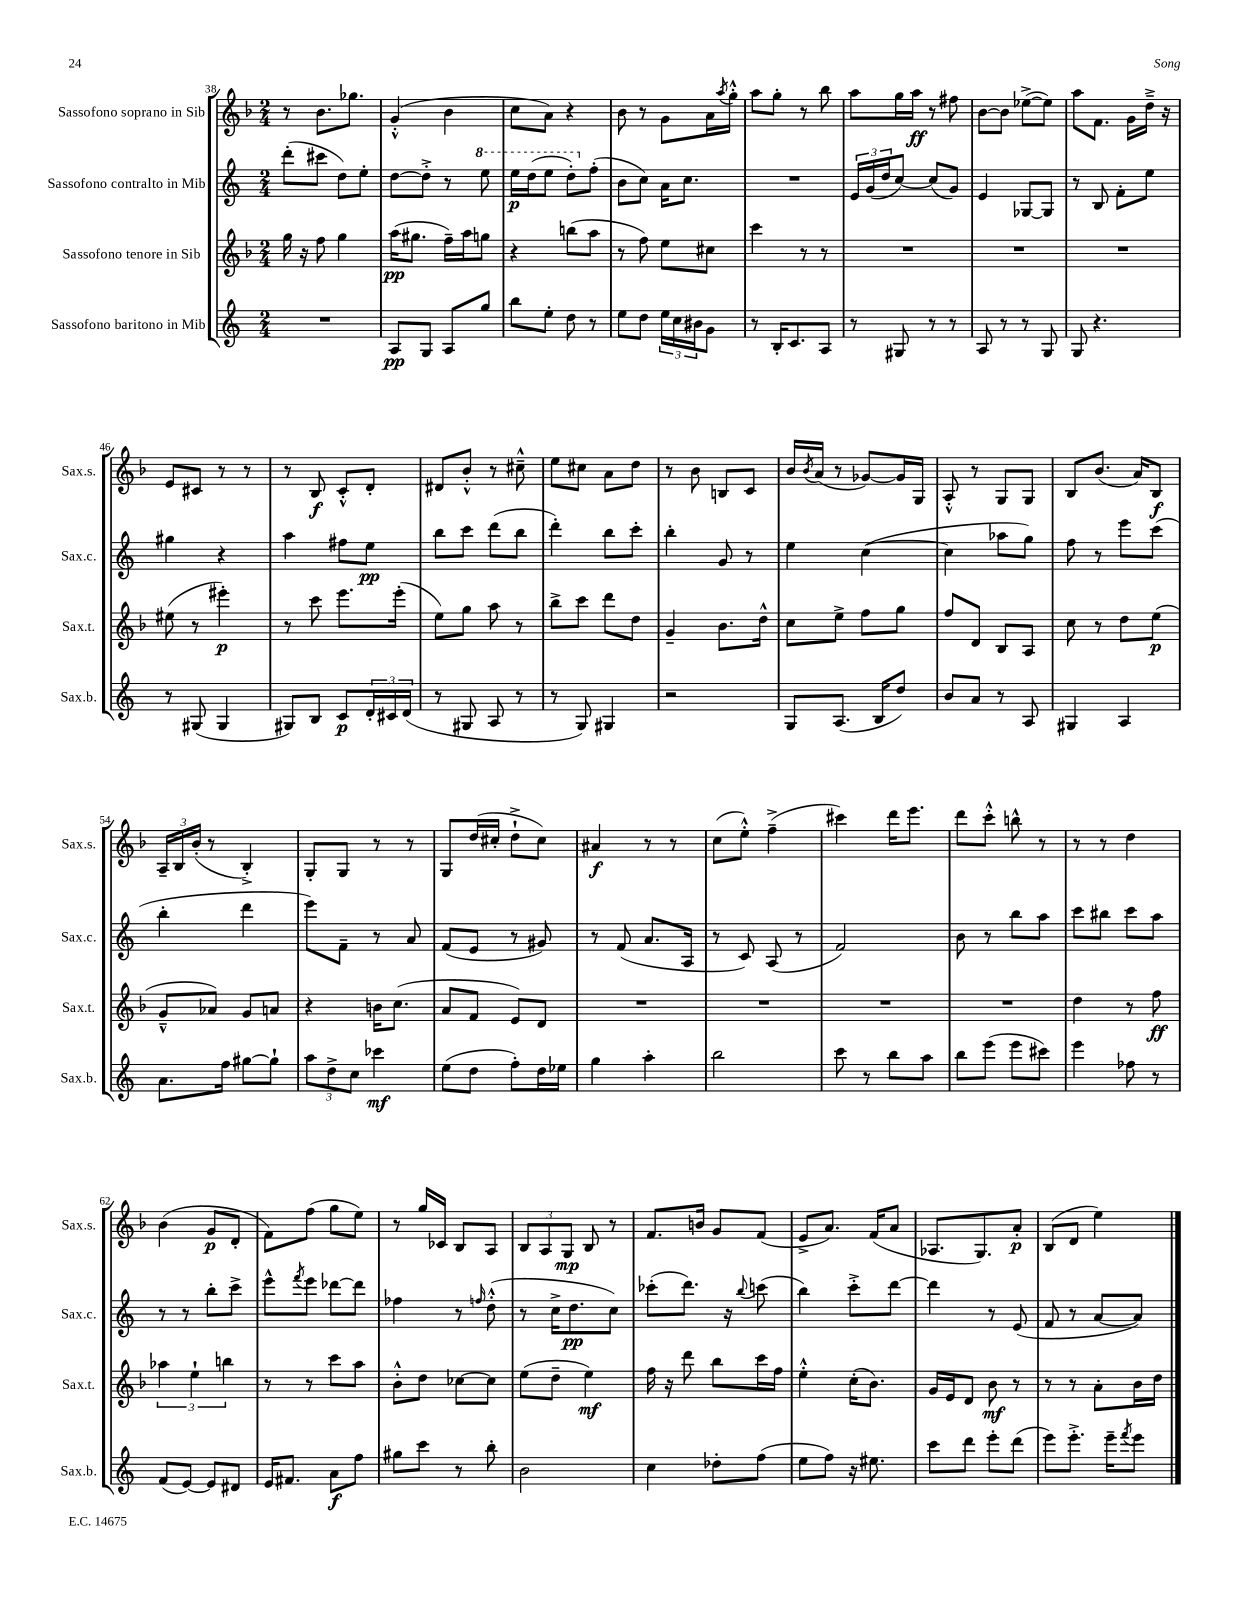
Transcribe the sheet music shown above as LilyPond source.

<<
\new StaffGroup <<
\new Staff = "s0" \with { instrumentName = "Sassofono soprano in Sib" shortInstrumentName = "Sax.s." } {
    \clef treble \key f \major \numericTimeSignature \time 2/4
    r8 bes'8. ges''8. |
    g'4-.-^( bes'4 |
    c''8 a'8) r4 |
    bes'8 r8 g'8 a'16 \acciaccatura { a''8 } g''16-.-^ |
    a''8 g''8-. r8 bes''8 |
    a''8 g''16 a''16\ff r8 fis''8 |
    bes'8~ bes'8 ees''8~->( ees''8) |
    a''8 f'8. g'16 d''16---> r16 |
    e'8 cis'8 r8 r8 |
    r8 bes8\f c'8-.-^ d'8-. |
    dis'8 bes'8-.-^ r8 cis''8---^ |
    e''8 cis''8 a'8 d''8 |
    r8 bes'8 b8 c'8 |
    bes'16 \acciaccatura { bes'8 } a'16( r8 ges'8~) ges'16 g16 |
    a8-.-^ r8 g8 g8 |
    bes8 bes'8.( a'16) bes8\f |
    \tuplet 3/2 { a16-- bes16 bes'16-.( } r8 bes4-.->) |
    g8-. g8 r8 r8 |
    g8 d''16( cis''16-. d''8-!-> cis''8) |
    ais'4\f r8 r8 |
    c''8( e''8-.-^) f''4--->( |
    cis'''4) d'''16 e'''8. |
    d'''8 c'''8-.-^ b''8-^ r8 |
    r8 r8 d''4 |
    bes'4( g'8\p d'8-. |
    f'8) f''8( g''8 e''8) |
    r8 g''16 ces'16 bes8 a8 |
    \tuplet 3/2 { bes8 a8 g8\mp } bes8 r8 |
    f'8. b'16 g'8 f'8( |
    e'8-> a'8.) f'16( a'8 |
    aes8. g8.) a'8-.\p |
    bes8( d'8 e''4) \bar "|." |
}
\new Staff = "s1" \with { instrumentName = "Sassofono contralto in Mib" shortInstrumentName = "Sax.c." } {
    \clef treble \key c \major \numericTimeSignature \time 2/4
    d'''8-.( cis'''8 d''8) e''8-. |
    d''8~ d''8-.-> r8 \ottava #1 e'''8 |
    e'''16\p d'''16( e'''8 d'''8-.) \ottava #0 f''8-.( |
    b'8 c''8) a'16 c''8. |
    R2 |
    \tuplet 3/2 { e'16 g'16( d''16 } c''8~) c''8( g'8) |
    e'4 ges8~ ges8 |
    r8 b8 f'8-. e''8 |
    gis''4 r4 |
    a''4 fis''8 e''8\pp |
    b''8 c'''8 d'''8( b''8 |
    d'''4-.) b''8 c'''8-. |
    b''4-. g'8 r8 |
    e''4 c''4~( |
    c''4 aes''8 g''8) |
    f''8 r8 e'''8 c'''8( |
    b''4-. d'''4 |
    e'''8) f'8-- r8 a'8 |
    f'8( e'8 r8 gis'8) |
    r8 f'8( a'8. a16 |
    r8 c'8) a8( r8 |
    f'2) |
    b'8 r8 b''8 a''8 |
    c'''8 bis''8 c'''8 a''8 |
    r8 r8 b''8-. c'''8-> |
    e'''8-^ \acciaccatura { f'''8 } e'''8 des'''8~ des'''8 |
    fes''4 r8 \grace { f''16 } d''8-.-^( |
    r8 c''16-> d''8.\pp c''8) |
    ces'''8-.( d'''8.) r16 \appoggiatura { b''8 } c'''8( |
    b''4) c'''8-.-> d'''8~ |
    d'''4 r8 e'8( |
    f'8 r8 a'8~ a'8) \bar "|." |
}
\new Staff = "s2" \with { instrumentName = "Sassofono tenore in Sib" shortInstrumentName = "Sax.t." } {
    \clef treble \key f \major \numericTimeSignature \time 2/4
    g''16 r16 f''8 g''4 |
    a''16\pp( gis''8. f''16--) a''16 g''8 |
    r4 b''8( a''8 |
    r8 f''8) e''8 cis''8 |
    c'''4 r8 r8 |
    R2 |
    R2 |
    R2 |
    eis''8( r8 eis'''4-.\p) |
    r8 c'''8 e'''8. e'''16-.( |
    e''8) g''8 a''8 r8 |
    bes''8-> c'''8 d'''8 d''8 |
    g'4-- bes'8. d''16-^ |
    c''8 e''8-> f''8 g''8 |
    f''8 d'8 bes8 a8 |
    c''8 r8 d''8 e''8\p( |
    g'8---^ aes'8) g'8 a'8 |
    r4 b'16 c''8.( |
    a'8 f'8 e'8) d'8 |
    R2 |
    R2 |
    R2 |
    R2 |
    d''4 r8 f''8\ff |
    \tuplet 3/2 { aes''4 e''4-! b''4 } |
    r8 r8 c'''8 a''8 |
    bes'8-.-^ d''8 ces''8~ ces''8 |
    e''8( d''8-- e''4\mf) |
    f''16 r16 d'''8 bes''8 c'''16 f''16 |
    e''4-.-^ c''16-.( bes'8.) |
    g'16 e'16 d'8 bes'8\mf r8 |
    r8 r8 a'8-. bes'16 d''16 \bar "|." |
}
\new Staff = "s3" \with { instrumentName = "Sassofono baritono in Mib" shortInstrumentName = "Sax.b." } {
    \clef treble \key c \major \numericTimeSignature \time 2/4
    R2 |
    a8\pp g8 a8 g''8 |
    b''8 e''8-. d''8 r8 |
    e''8 d''8 \tuplet 3/2 { e''16 c''16 bis'16 } g'8 |
    r8 b16-. c'8. a8 |
    r8 gis8 r8 r8 |
    a8 r8 r8 g8 |
    g8 r4. |
    r8 gis8( gis4 |
    gis8) b8 c'8\p \tuplet 3/2 { d'16-. cis'16 d'16( } |
    r8 gis8 a8 r8 |
    r8 g8) gis4 |
    r2 |
    g8 a8.( b16 d''8) |
    b'8 a'8 r8 a8 |
    gis4 a4 |
    a'8. f''16 gis''8~ gis''8-! |
    \tuplet 3/2 { a''8 d''8-> c''8 } ces'''4\mf |
    e''8( d''8 f''8-.) d''16 ees''16 |
    g''4 a''4-. |
    b''2 |
    c'''8 r8 b''8 a''8 |
    b''8 e'''8( e'''8 cis'''8) |
    e'''4 fes''8 r8 |
    f'8( e'8~) e'8 dis'8 |
    e'16 fis'8. a'8\f f''8 |
    gis''8 c'''8 r8 b''8-. |
    b'2 |
    c''4 des''8-. f''8( |
    e''8 f''8) r16 eis''8. |
    c'''8 d'''8 e'''8-. d'''8( |
    e'''8) e'''8.-.-> e'''16-- \acciaccatura { f'''8 } e'''8 \bar "|." |
}
>>
>>
\layout { \context { \Score currentBarNumber = #38 } }
